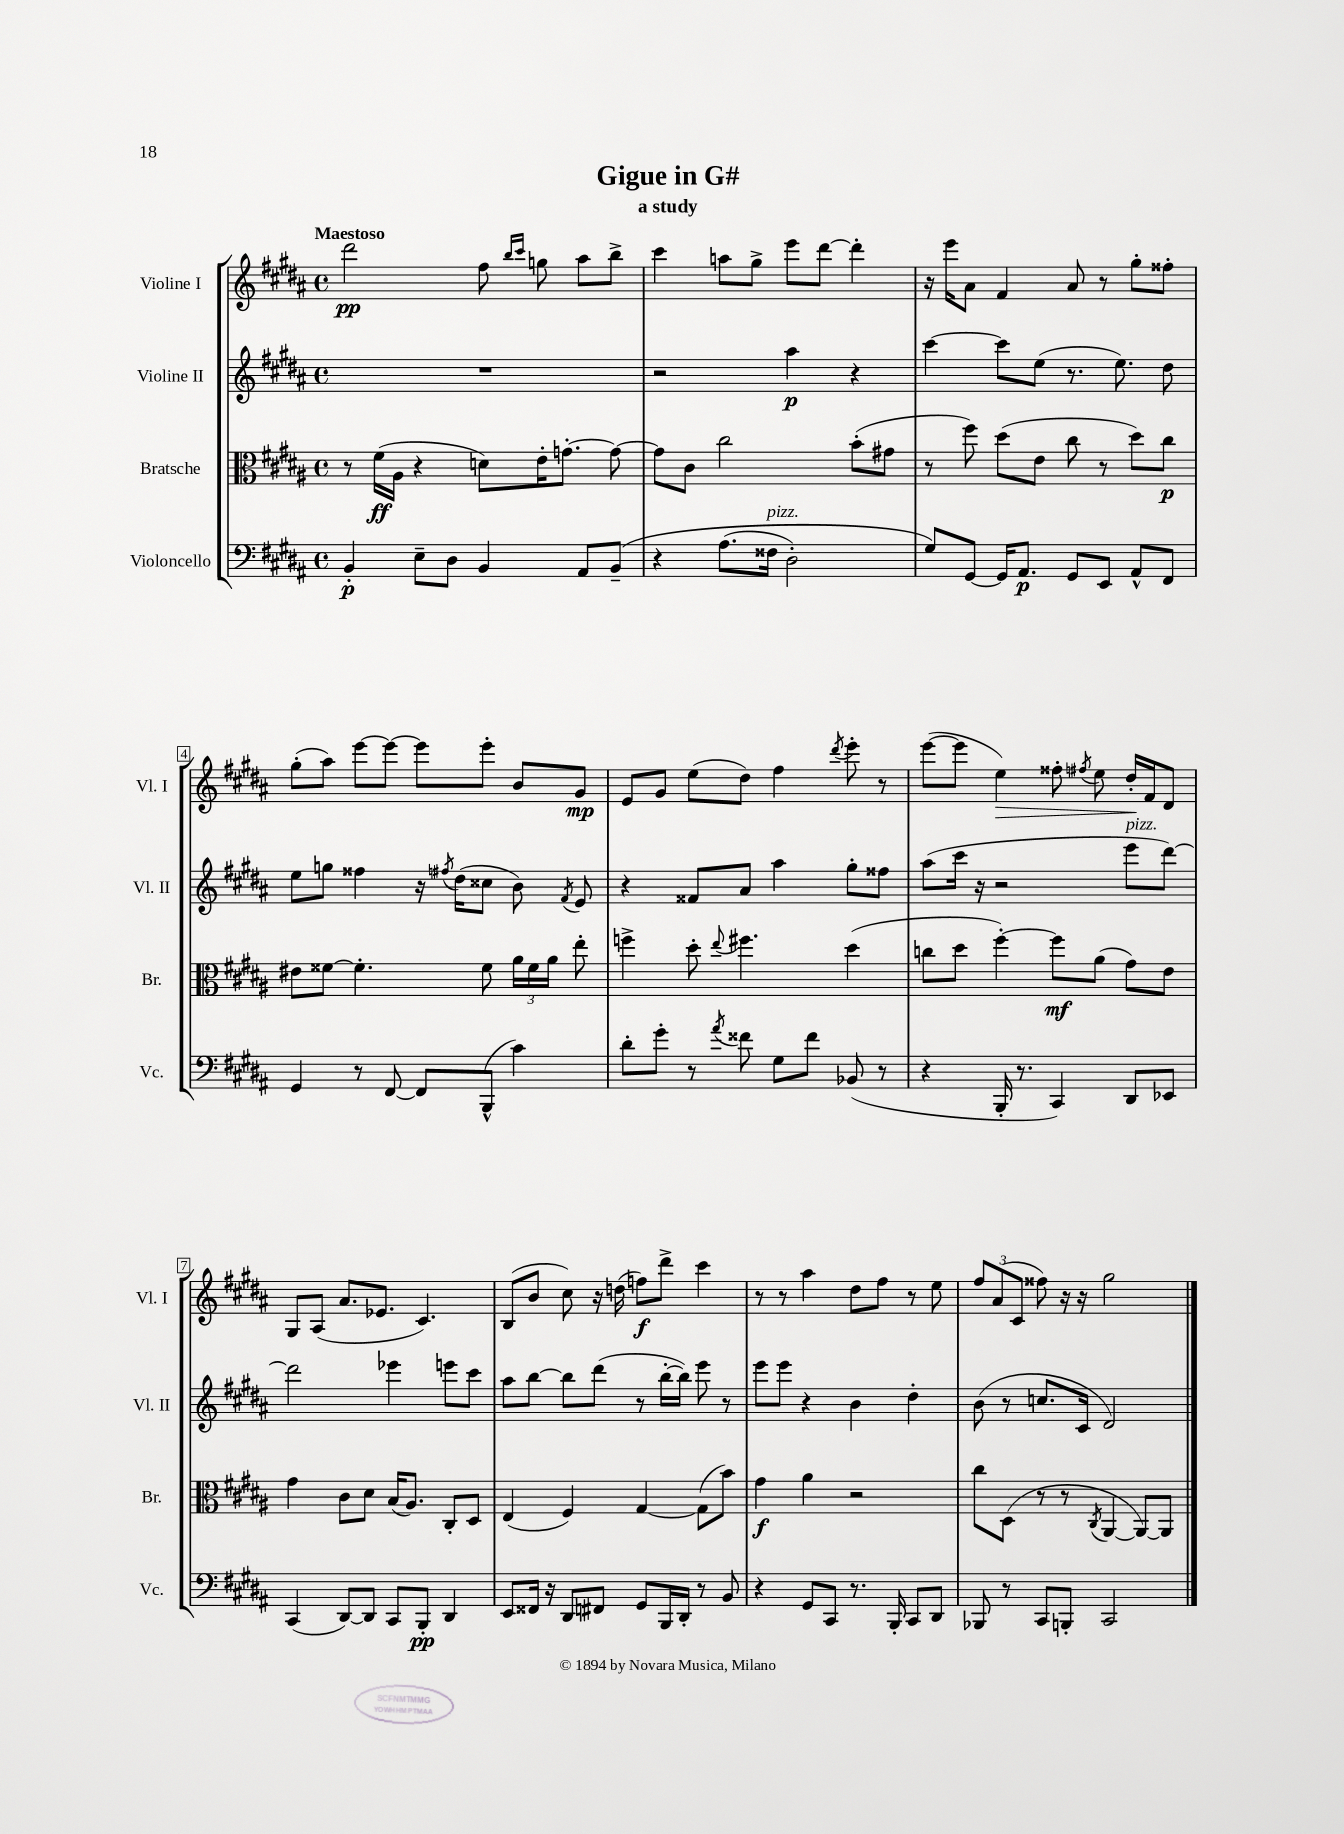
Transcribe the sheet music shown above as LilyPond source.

\header { title = "Gigue in G#" subtitle = "a study" }
<<
\new StaffGroup <<
\new Staff = "s0" \with { instrumentName = "Violine I" shortInstrumentName = "Vl. I" } {
    \clef treble \key b \major \defaultTimeSignature \time 4/4 \tempo "Maestoso"
    \autoBeamOff dis'''2\pp fis''8 \grace { b''16[ cis'''16] } g''8 ais''8[ b''8]-> |
    cis'''4 a''8[ gis''8]-> e'''8[ dis'''8]~ dis'''4-. |
    r16 e'''16[ ais'8] fis'4 ais'8 r8 gis''8[-. fisis''8]-. |
    gis''8[-.( ais''8]) e'''8[~ e'''8]~ e'''8[ e'''8]-. b'8[ gis'8]\mp |
    e'8[ gis'8] e''8[( dis''8]) fis''4 \acciaccatura { dis'''8 } e'''8-. r8 |
    e'''8[~( e'''8] e''4\>) fisis''8-. \acciaccatura { fis''8 } e''8 dis''16[-.\! fis'16 dis'8] |
    gis8[ ais8]( ais'8.[ ees'8.] cis'4.) |
    b8[( b'8] cis''8) r16 d''16( f''8[\f) dis'''8]-> cis'''4 |
    r8 r8 ais''4 dis''8[ fis''8] r8 e''8 |
    \tuplet 3/2 { fis''8[ ais'8( cis'8] } fisis''8) r16 r16 gis''2 \bar "|." |
}
\new Staff = "s1" \with { instrumentName = "Violine II" shortInstrumentName = "Vl. II" } {
    \clef treble \key b \major \defaultTimeSignature \time 4/4
    \autoBeamOff R1 |
    r2 ais''4\p r4 |
    cis'''4~ cis'''8[ e''8]( r8. e''8.) dis''8 |
    e''8[ g''8] fisis''4 r16 \acciaccatura { fis''8 } dis''16[( cisis''8] b'8) \acciaccatura { fis'8 } e'8 |
    r4 fisis'8[ ais'8] ais''4 gis''8[-. fisis''8] |
    ais''8[( cis'''16] r16 r2 e'''8[^\markup { \italic "pizz." } dis'''8]~) |
    dis'''2 ees'''4 e'''8[ cis'''8] |
    ais''8[ b''8]~ b''8[ dis'''8]( r8 b''16[~-. b''16]) e'''8 r8 |
    e'''8[ e'''8] r4 b'4 dis''4-. |
    b'8( r8 c''8.[ cis'16] dis'2) \bar "|." |
}
\new Staff = "s2" \with { instrumentName = "Bratsche" shortInstrumentName = "Br." } {
    \clef alto \key b \major \defaultTimeSignature \time 4/4
    \autoBeamOff r8 fis'16[\ff( ais16] r4 d'8[) e'16-. g'8.]~-. g'8~ |
    g'8[ cis'8] cis''2 b'8[-.( gis'8] |
    r8 fis''8) dis''8[( e'8] cis''8 r8 dis''8[) cis''8]\p |
    eis'8[ fisis'8]~ fisis'4.-. fisis'8 \tuplet 3/2 { ais'16[ fisis'16 ais'16] } e''8-. |
    f''4-> dis''8-. \appoggiatura { e''8 } fis''4. dis''4( |
    c''8[ dis''8] fis''4~-.) fis''8[\mf ais'8]( gis'8[) e'8] |
    gis'4 cis'8[ dis'8] b16[( ais8.]) cis8[-. dis8] |
    e4( fis4) gis4~ gis8[( b'8]) |
    gis'4\f ais'4 r2 |
    cis''8[ dis8]( r8 r8 \acciaccatura { cis8 } ais,4~ ais,8[~) ais,8] \bar "|." |
}
\new Staff = "s3" \with { instrumentName = "Violoncello" shortInstrumentName = "Vc." } {
    \clef bass \key b \major \defaultTimeSignature \time 4/4
    \autoBeamOff b,4-.\p e8[-- dis8] b,4 ais,8[ b,8]--\( |
    r4 ais8.[( fisis16]^\markup { \italic "pizz." } dis2-.) |
    gis8[\) gis,8]~ gis,16[ ais,8.]\p gis,8[ e,8] ais,8[-^ fis,8] |
    gis,4 r8 fis,8~ fis,8[ b,,8]-^( cis'4) |
    dis'8[-. gis'8]-. r8 \acciaccatura { ais'8 } fisis'8 gis8[ fisis'8] bes,8( r8 |
    r4 b,,16-. r8. cis,4) dis,8[ ees,8] |
    cis,4( dis,8[~) dis,8] cis,8[ b,,8]-.\pp dis,4 |
    e,8[ fisis,16] r16 dis,8[ fis,8] gis,8[ b,,16 dis,16]-. r8 b,8 |
    r4 gis,8[ cis,8] r8. b,,16-. cis,8[ dis,8] |
    bes,,8 r8 cis,8[ b,,8]-. cis,2 \bar "|." |
}
>>
>>
\layout { \context { \Score \override BarNumber.stencil = #(make-stencil-boxer 0.1 0.3 ly:text-interface::print) } }
